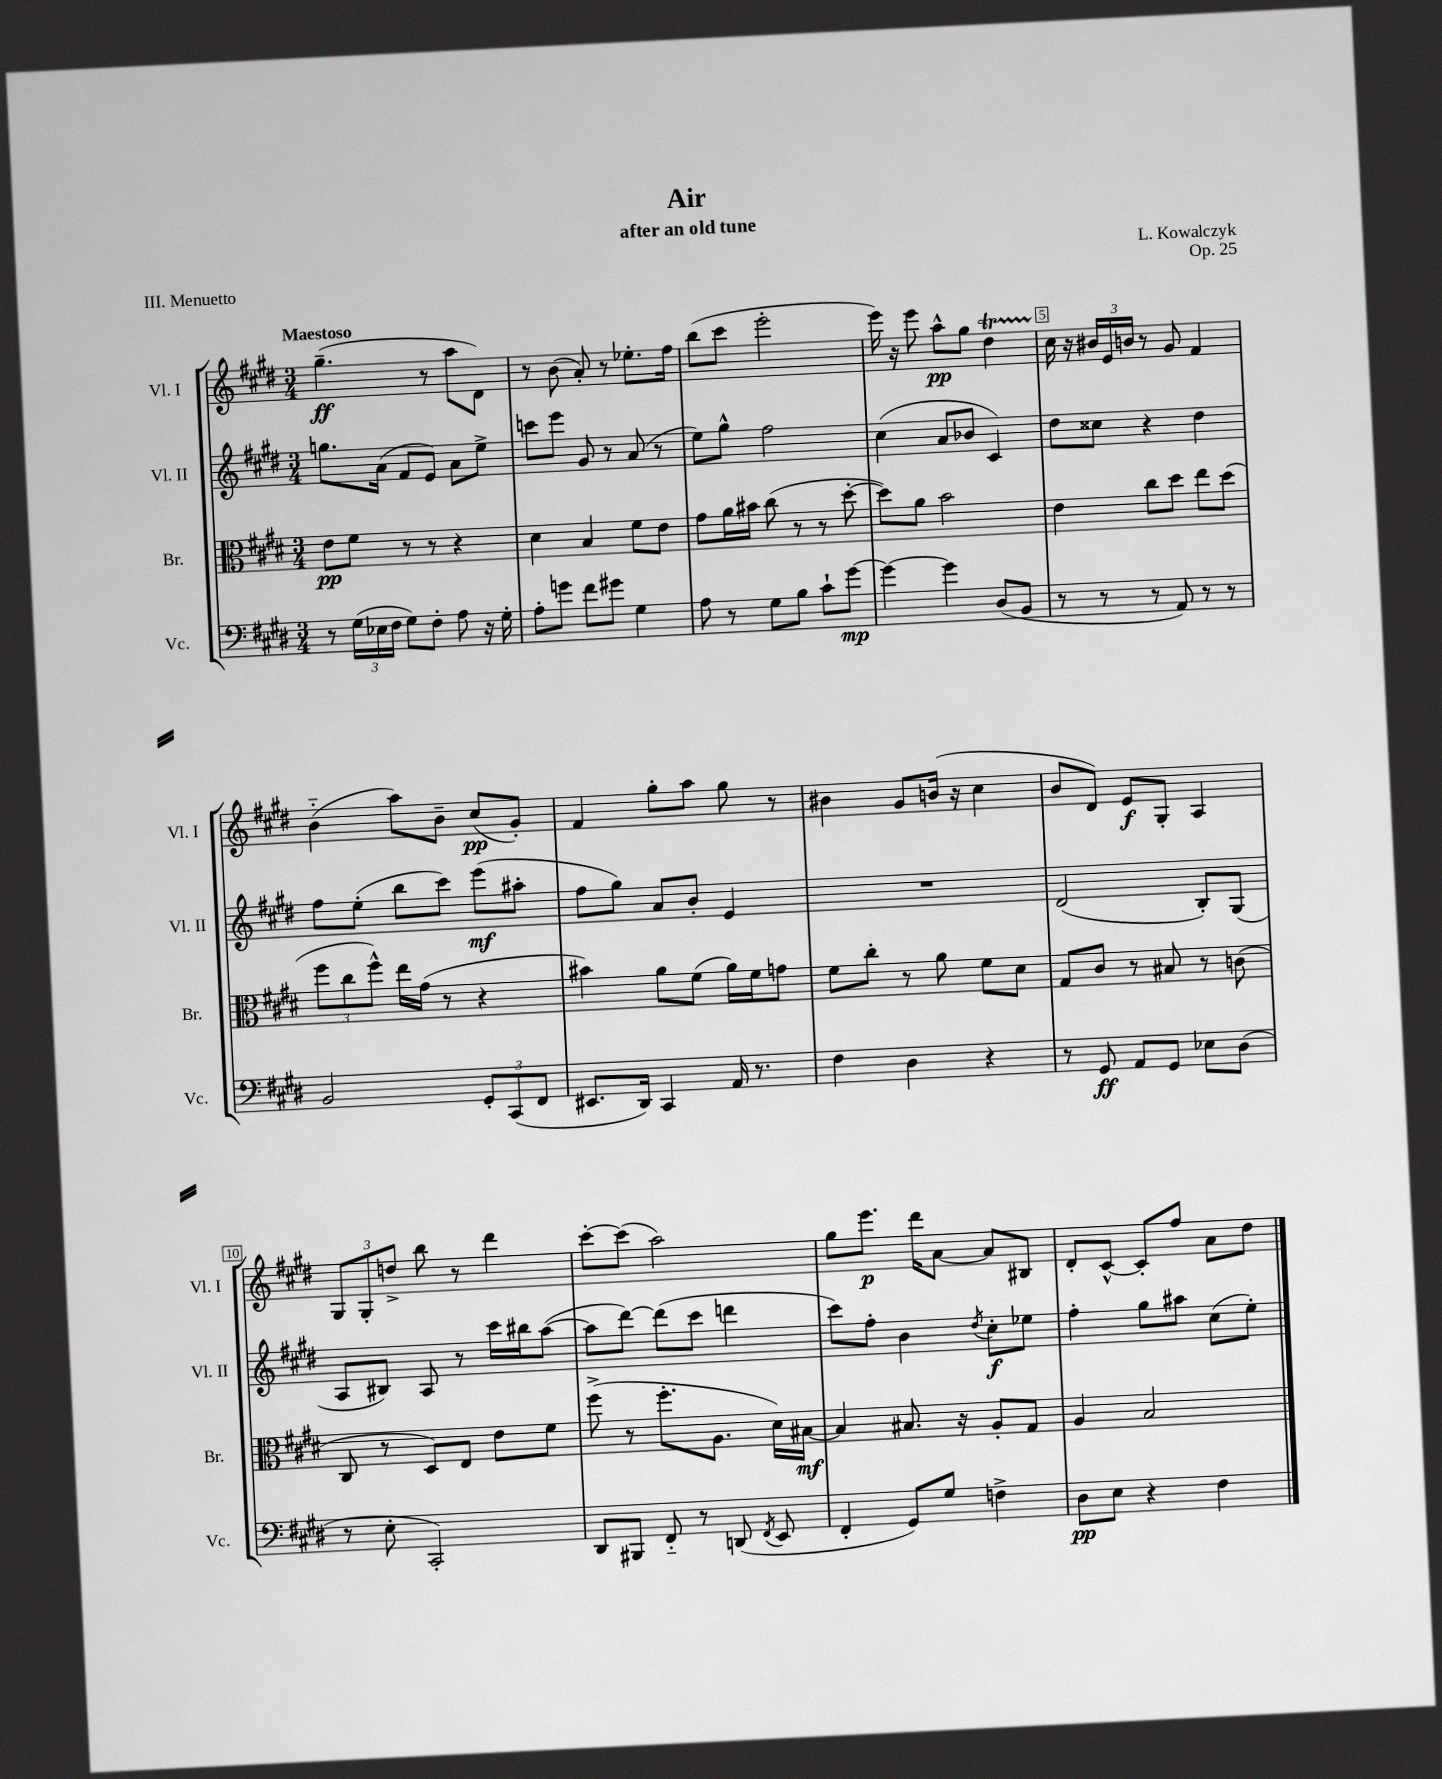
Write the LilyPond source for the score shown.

\header { title = "Air" composer = "L. Kowalczyk" subtitle = "after an old tune" opus = "Op. 25" piece = "III. Menuetto" }
<<
\new StaffGroup <<
\new Staff = "s0" \with { instrumentName = "Vl. I" shortInstrumentName = "Vl. I" } {
    \clef treble \key e \major \numericTimeSignature \time 3/4 \tempo "Maestoso"
    \autoBeamOff gis''4.--\ff( r8 a''8[ dis'8]) |
    r8 b'8( a'8-.) r8 ees''8.[-. fis''16] |
    b''8[( cis'''8] e'''2-. |
    e'''16) r16 e'''8 a''8[-^\pp gis''8] dis''4\startTrillSpan |
    cis''16\stopTrillSpan r16 \tuplet 3/2 { bis'16[ e'16 b'16] } r8 gis'8 fis'4 |
    b'4-_( a''8[) b'8]-- cis''8[\pp( gis'8]-.) |
    fis'4 gis''8[-. a''8] gis''8 r8 |
    bis'4 gis'8[ b'16]( r16 cis''4 |
    b'8[ dis'8]) e'8[\f gis8]-. a4 |
    \tuplet 3/2 { gis8[ gis8-. d''8]-> } b''8 r8 dis'''4 |
    cis'''8[~-. cis'''8]( a''2) |
    gis''8[ e'''8.]\p dis'''16[ a'8]~ a'8[ bis8] |
    dis'8[-. cis'8]~-^ cis'8[-. fis''8] a'8[ dis''8] \bar "|." |
}
\new Staff = "s1" \with { instrumentName = "Vl. II" shortInstrumentName = "Vl. II" } {
    \clef treble \key e \major \numericTimeSignature \time 3/4
    \autoBeamOff g''8.[ a'16]( fis'8[ e'8]) a'8[ e''8]-> |
    c'''8[ e'''8] gis'8 r8 a'8( r8 |
    e''8[) gis''8]-^ fis''2 |
    cis''4( a'8[ bes'8] cis'4) |
    dis''8[ cisis''8] r4 dis''4 |
    fis''8[ e''8]-.( b''8[ cis'''8]) e'''8[\mf( ais''8]-. |
    fis''8[ gis''8]) a'8[ b'8]-. e'4 |
    R2. |
    dis'2( b8[-.) gis8]( |
    a8[ bis8]) a8 r8 cis'''16[ bis''16 a''8]~( |
    a''8[ dis'''8]~) dis'''8[( cis'''8] d'''4 |
    cis'''8[) fis''8]-. b'4 \acciaccatura { dis''8 } cis''8[-.\f ees''8] |
    fis''4-. gis''8[ ais''8] cis''8[( e''8]-.) \bar "|." |
}
\new Staff = "s2" \with { instrumentName = "Br." shortInstrumentName = "Br." } {
    \clef alto \key e \major \numericTimeSignature \time 3/4
    \autoBeamOff e'8[\pp fis'8] r8 r8 r4 |
    dis'4 b4 fis'8[ e'8] |
    gis'8[ a'16 bis'16] cis''8( r8 r8 dis''8~-. |
    dis''8[) a'8] b'2 |
    e'4 cis''8[ dis''8] e''8[ dis''8]( |
    \tuplet 3/2 { fis''8[ cis''8 fis''8]-^) } e''16[ gis'16]( r8 r4 |
    bis'4) a'8[ fis'8]( a'16[) fis'16 g'8] |
    fis'8[ cis''8]-. r8 a'8 fis'8[ dis'8] |
    gis8[ cis'8] r8 bis8 r8 c'8( |
    cis8 r8 dis8[) e8] e'8[ fis'8] |
    fis''8->( r8 fis''8.[-. a8.] dis'16[) bis16]~\mf |
    bis4 bis8. r16 a8[-. gis8] |
    a4 b2 \bar "|." |
}
\new Staff = "s3" \with { instrumentName = "Vc." shortInstrumentName = "Vc." } {
    \clef bass \key e \major \numericTimeSignature \time 3/4
    \autoBeamOff r8 \tuplet 3/2 { gis16[( ees16 fis16] } gis8[) fis8]-. a8 r16 gis16-. |
    a8[-. g'8] fis'8[ gis'8] gis4 |
    a8 r8 gis8[ b8] cis'8[-! gis'8]~\mp |
    gis'4~ gis'4 dis8[( b,8] |
    r8 r8 r8 a,8) r8 r8 |
    b,2 \tuplet 3/2 { gis,8[-. cis,8( fis,8] } |
    eis,8.[ dis,16]) cis,4 a,16 r8. |
    fis4 dis4 r4 |
    r8 gis,8\ff a,8[ gis,8] ees8[ dis8]( |
    r8 e8-. cis,2-.) |
    dis,8[ bis,,8] fis,8-_ r8 d,8( \acciaccatura { fis,8 } e,8 |
    fis,4-. gis,8[) gis8] f4-> |
    dis8[\pp e8] r4 fis4 \bar "|." |
}
>>
>>
\layout { \context { \Score \override BarNumber.break-visibility = ##(#f #t #t) barNumberVisibility = #(every-nth-bar-number-visible 5) \override BarNumber.stencil = #(make-stencil-boxer 0.1 0.3 ly:text-interface::print) } }
